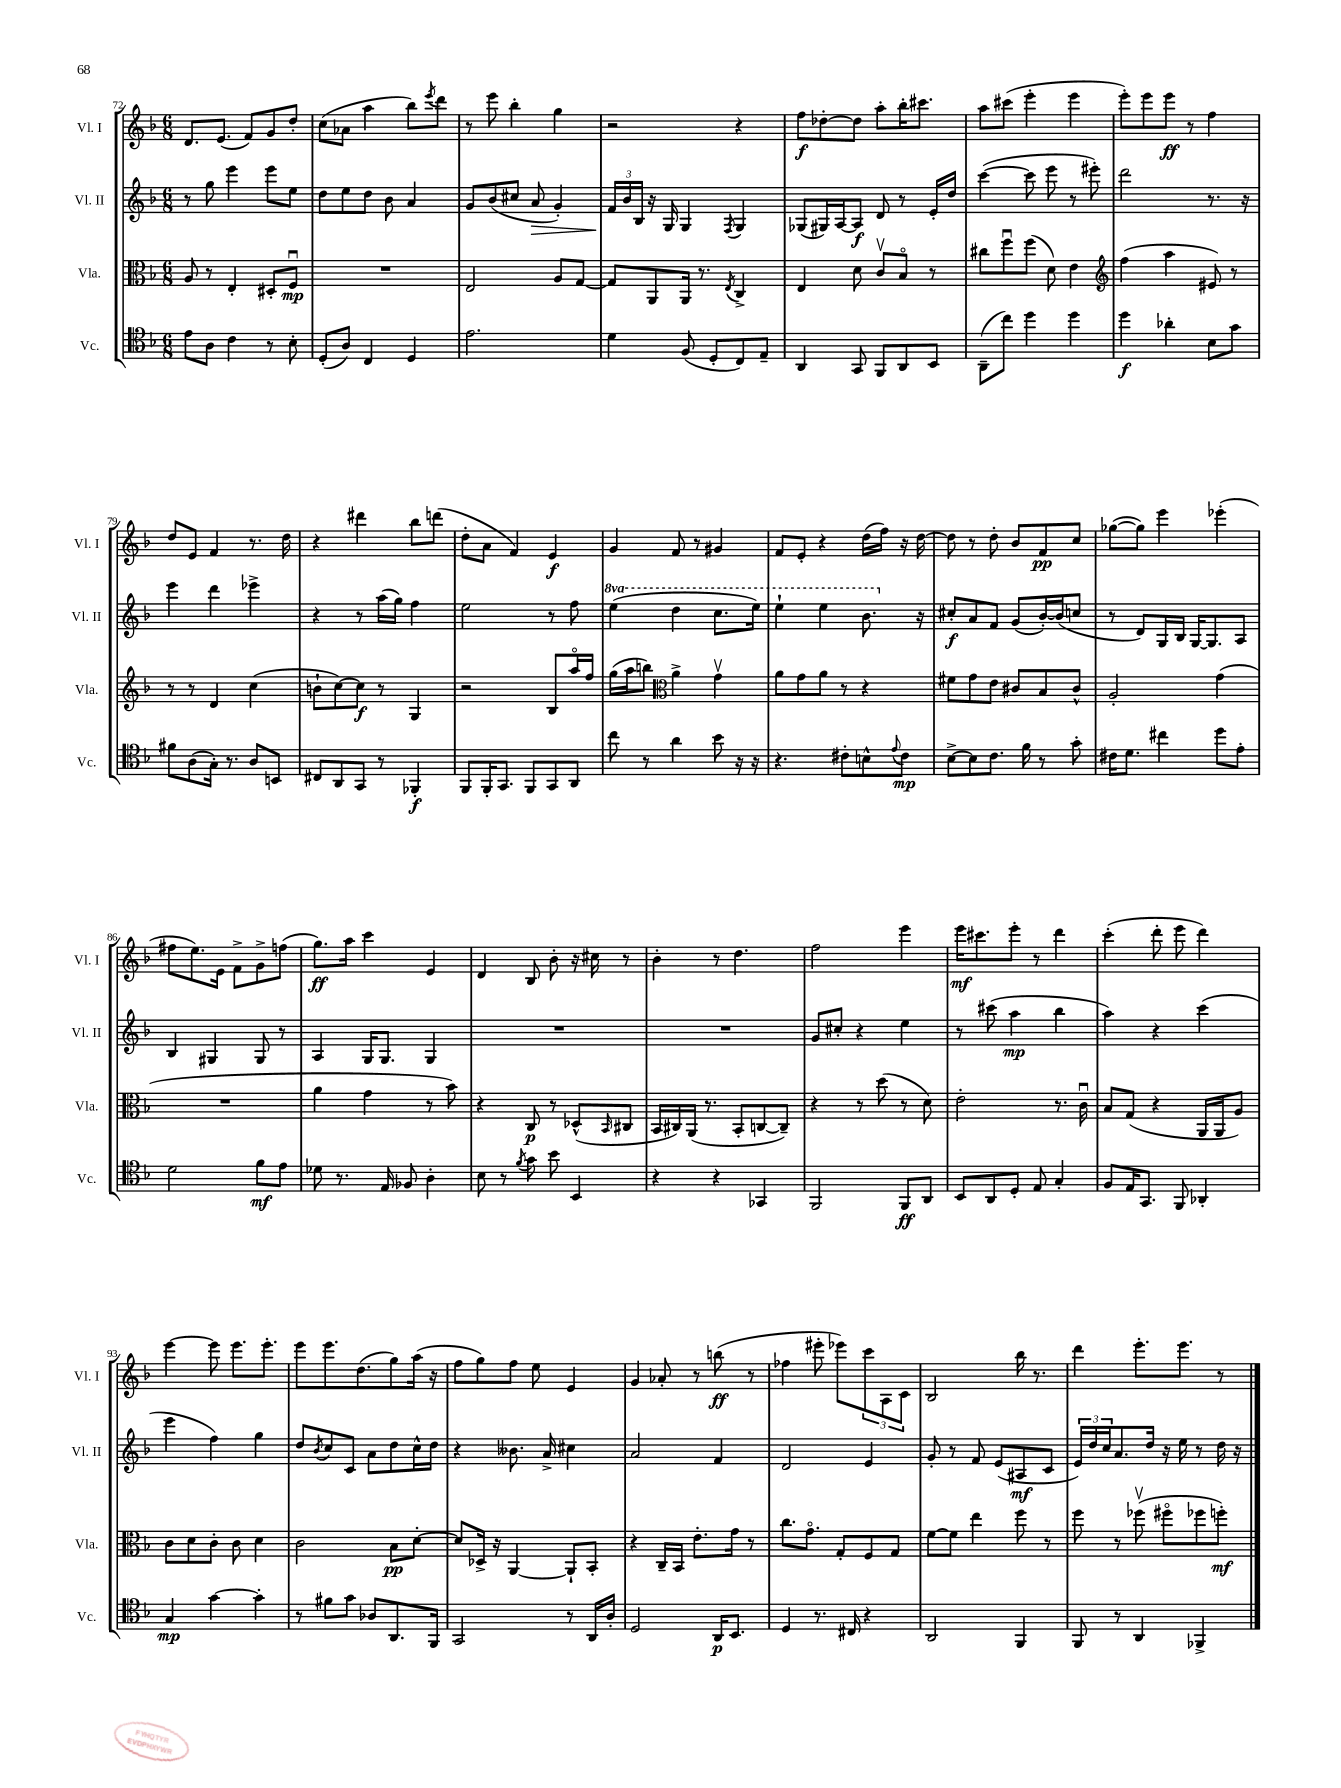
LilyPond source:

<<
\new StaffGroup <<
\new Staff = "s0" \with { instrumentName = "Vl. I" shortInstrumentName = "Vl. I" } {
    \clef treble \key f \major \numericTimeSignature \time 6/8
    d'8. e'8.( f'8) g'8 d''8-. |
    c''8( aes'8 a''4 bes''8) \acciaccatura { e'''8 } d'''8 |
    r8 e'''8 bes''4-. g''4 |
    r2 r4 |
    f''8\f des''8~-. des''8 a''8-. bes''16-. cis'''8. |
    a''8 cis'''8( e'''4-. e'''4 |
    e'''8-.) e'''8 e'''8\ff r8 f''4 |
    d''8 e'8 f'4 r8. d''16 |
    r4 dis'''4 bes''8 d'''8( |
    d''8-. a'8 f'4) e'4\f |
    g'4 f'8 r8 gis'4 |
    f'8 e'8-. r4 d''16( f''16) r16 d''16~ |
    d''8 r8 d''8-. bes'8 f'8\pp c''8 |
    ges''8~( ges''8) e'''4 ees'''4-.( |
    fis''8 e''8.) e'16 f'8-> g'8-> f''8( |
    g''8.\ff) a''16 c'''4 e'4 |
    d'4 bes8 bes'8-. r16 cis''16 r8 |
    bes'4-. r8 d''4. |
    f''2 e'''4 |
    e'''16\mf cis'''8. e'''8-. r8 d'''4 |
    c'''4-.( d'''8-. e'''8 d'''4) |
    e'''4~ e'''8 e'''8. e'''8.-. |
    e'''8 e'''8. d''8.( g''8) a''16( r16 |
    f''8 g''8) f''8 e''8 e'4 |
    g'4 aes'8-. r8 b''8\ff( r8 |
    fes''4 eis'''8-. ees'''8) \tuplet 3/2 { c'''8 a8 c'8 } |
    bes2 bes''16 r8. |
    d'''4 e'''8.-. e'''8. r8 \bar "|." |
}
\new Staff = "s1" \with { instrumentName = "Vl. II" shortInstrumentName = "Vl. II" } {
    \clef treble \key f \major \numericTimeSignature \time 6/8 \set Staff.ottavationMarkups = #ottavation-simple-ordinals
    r8 g''8 e'''4 e'''8 e''8 |
    d''8 e''8 d''8 bes'8 a'4 |
    g'8 bes'8( cis''8 a'8\> g'4-.) |
    \tuplet 3/2 { f'16\! bes'16 bes16 } r16 g16 g4 \acciaccatura { f8 } g4 |
    ges8( gis16) a16~ a8\f d'8 r8 e'16-. d''16 |
    c'''4~( c'''8 e'''8 r8 eis'''8-.) |
    d'''2 r8. r16 |
    e'''4 d'''4 ees'''4-> |
    r4 r8 a''16( g''16) f''4 |
    e''2 r8 f''8 |
    \ottava #1 e'''4( d'''4 c'''8. e'''16) |
    e'''4-! e'''4 bes''8. \ottava #0 r16 |
    cis''8-.\f a'8 f'8 g'8( bes'16~-.) bes'16( c''8 |
    r8 d'8) g16 bes16 g16~ g8. a8 |
    bes4 gis4 gis8 r8 |
    a4 g16 g8. g4 |
    R2. |
    R2. |
    g'8 cis''8-. r4 e''4 |
    r8 cis'''8( a''4\mp bes''4 |
    a''4) r4 c'''4( |
    e'''4 f''4) g''4 |
    d''8 \acciaccatura { bes'8 } c''8 c'8 a'8 d''8 c''16-^ d''16 |
    r4 beses'8. a'16-> cis''4 |
    a'2 f'4 |
    d'2 e'4 |
    g'8-. r8 f'8 e'8( ais8\mf c'8 |
    \tuplet 3/2 { e'16) d''16 c''16 } a'8. d''16 r16 e''16 r8 d''16 r16 \bar "|." |
}
\new Staff = "s2" \with { instrumentName = "Vla." shortInstrumentName = "Vla." } {
    \clef alto \key f \major \numericTimeSignature \time 6/8
    a8 r8 e4-. dis8-. f8\downbow\mp |
    R2. |
    e2 a8 g8~ |
    g8 a,8 a,16 r8. \acciaccatura { e8 } c4-> |
    e4 d'8 c'8\upbow bes8\flageolet r8 |
    cis''8 f''8\downbow f''8( d'8) e'4 |
    \clef treble f''4( a''4 eis'8) r8 |
    r8 r8 d'4 c''4( |
    b'8-! c''8~) c''8\f r8 g4 |
    r2 bes8 a''16\flageolet f''16 |
    g''16( a''16 b''8) \clef alto a'4-> g'4\upbow |
    a'8 g'8 a'8 r8 r4 |
    fis'8 g'8 e'8 cis'8 bes8 cis'8-^ |
    a2-. g'4( |
    R2. |
    a'4 g'4 r8 bes'8) |
    r4 c8\p r8 des8-^( \grace { bes,16 } cis8 |
    bes,16 cis16) a,16( r8. bes,8-. c8~ c8--) |
    r4 r8 d''8( r8 d'8) |
    e'2-. r8. c'16\downbow |
    bes8 g8( r4 a,16 a,16 a8) |
    c'8 d'8 c'8-. c'8 d'4 |
    c'2 bes8\pp d'8~-. |
    d'8 des16-> r16 a,4~ a,8-! bes,8-. |
    r4 c16-- bes,16 e'8.-. g'16 r8 |
    c''8. g'8.\flageolet g8-. f8 g8 |
    f'8~ f'8 e''4 f''8 r8 |
    f''8 r8 fes''8\upbow( fis''8\flageolet fes''8 f''8-.\mf) \bar "|." |
}
\new Staff = "s3" \with { instrumentName = "Vc." shortInstrumentName = "Vc." } {
    \clef tenor \key f \major \numericTimeSignature \time 6/8
    e'8 a8 c'4 r8 bes8-. |
    d8-.( a8) c4 d4 |
    e'2. |
    d'4 f8( d8-. c8) e8-- |
    a,4 g,8 f,8 a,8 bes,8 |
    a,8--( c''8) d''4 d''4 |
    d''4\f aes'4-. bes8 g'8 |
    fis'8 a8( g16-.) r8. a8 b,8 |
    cis8 a,8 g,8 r8 fes,4-.\f |
    f,8 f,16-. g,8. f,8 g,8 a,8 |
    c''8 r8 a'4 bes'8 r16 r16 |
    r4. cis'8-. b8-^ \appoggiatura { e'8 } cis'8\mp |
    bes8~-> bes8 c'8. f'16 r8 g'8-. |
    cis'16 d'8. cis''4 d''8 e'8-. |
    d'2 f'8\mf e'8 |
    des'8 r8. e16 fes8 a4-. |
    bes8 r8 \acciaccatura { f'8 } g'8 bes'8 bes,4 |
    r4 r4 ges,4 |
    f,2 f,8\ff a,8 |
    bes,8 a,8 d8-. e8 g4-. |
    f8 e16 g,8. f,8 aes,4-. |
    g4\mp g'4~ g'4-. |
    r8 fis'8 g'8 aes8 a,8. f,16 |
    g,2 r8 a,16 a16-. |
    d2 a,16\p bes,8. |
    d4 r8. cis16 r4 |
    a,2 f,4 |
    f,8 r8 a,4 fes,4-> \bar "|." |
}
>>
>>
\layout { \context { \Score currentBarNumber = #72 } }
